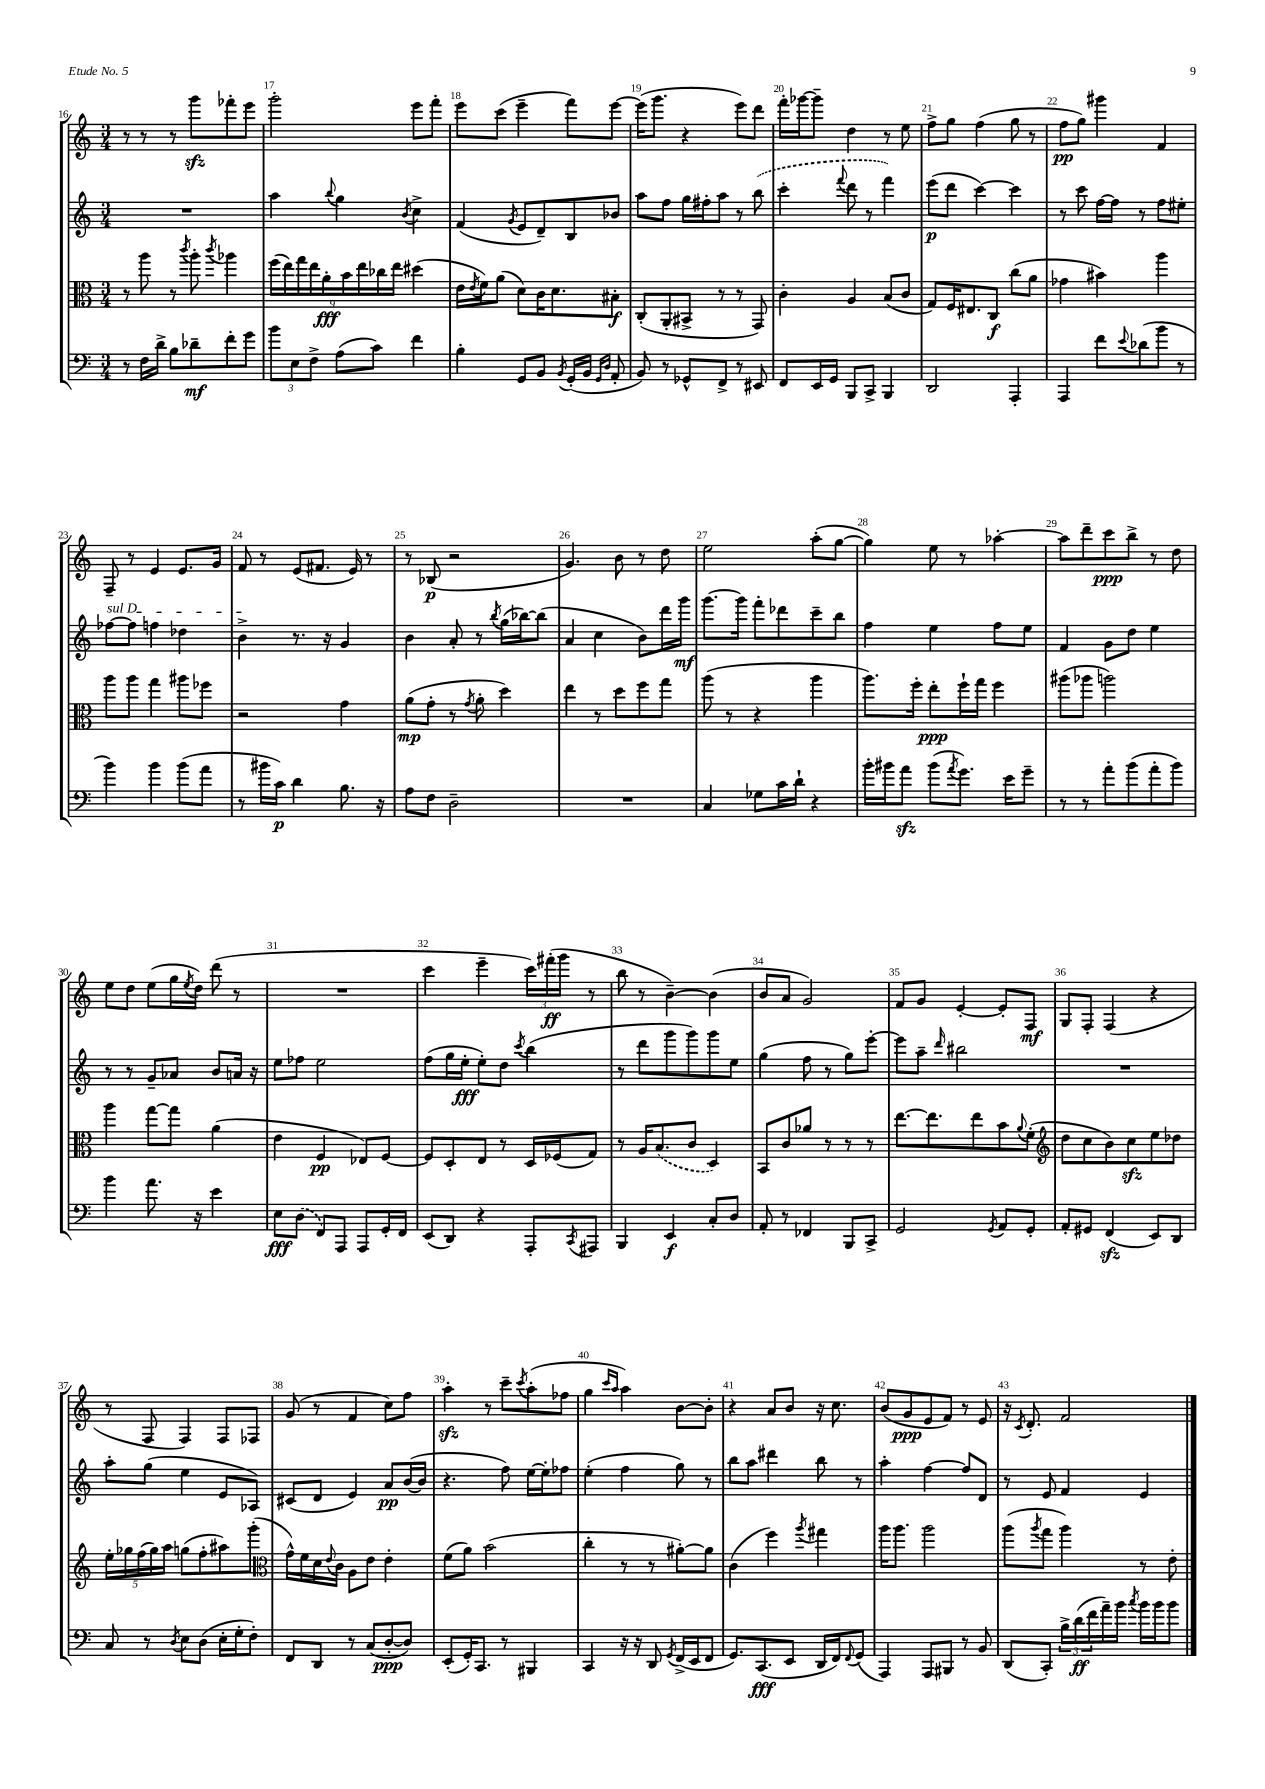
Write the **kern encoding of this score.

**kern	**kern	**kern	**kern
*staff4	*staff3	*staff2	*staff1
*clefF4	*clefC3	*clefG2	*clefG2
*k[]	*k[]	*k[]	*k[]
*M3/4	*M3/4	*M3/4	*M3/4
8r	8r	2.r	8r
16F	8aa	.	8r
16d^	.	.	.
8B	8r	.	8r
.	8qccc	.	.
8d-~	8aa'	.	8ggg
.	8qccc	.	.
8f'	4aa-	.	8fff-'
8g	.	.	8eee
=	=	=	=
12b	(18ff	4aa	2ggg'
.	18ee)	.	.
12E	.	.	.
.	18gg	.	.
12F^	18ee	.	.
.	18a'	.	.
.	.	8qqbb	.
(8A	.	4gg	.
.	18b	.	.
.	18ee	.	.
8c)	.	.	.
.	18cc-	.	.
.	18ee	.	.
.	.	8qb	.
4f	(4dd#	4cc^	8eee
.	.	.	8fff'
=	=	=	=
4B'	16e	(4f	8eee
.	8qe	.	.
.	16f)	.	.
.	(8a	.	(8ccc
.	.	8qg	.
8GG	8d)	8e	4eee~
8BB	16c	8d~)	.
.	8.d	.	.
8qBB	.	.	.
(16GG'	.	8B	8fff)
16BB	.	.	.
16qqGG	.	.	.
16qqD	.	.	.
8AA'	8B#'	8b-	[8eee
=	=	=	=
8BB)	(8C'	8aa	(16eee]
.	.	.	8.ggg
8r	8AA'	8ff	.
8GG-^^	8BB#^	16gg	4r
.	.	16ff#'	.
8FF^	8r	8aa	.
8r	8r	8r	8eee)
8EE#	8GG)	(8bb	8ddd
=	=	=	=
8FF	4c'	4ccc'	16fff'
.	.	.	[16ggg-
16EE	.	.	8ggg-~]
16GG	.	.	.
.	.	8qqfff	.
8BBB	4A	8ddd	4dd
8CC^	.	8r	.
4BBB	(8B	4fff)	8r
.	8c	.	8ee
=	=	=	=
2DD	8G)	(8eee	8ff^
.	16F	8ddd	8gg
.	8.E#	.	.
.	.	[4ccc)	(4ff
.	8C	.	.
4AAA'	(8cc	4ccc]	8gg
.	8a	.	8r
=	=	=	=
4AAA	4g-	8r	8ff
.	.	8ccc	8gg)
8f	4b#)	[16ff	4ggg#
.	.	16ff]	.
8qqe	.	.	.
(8d-	.	8r	.
8b	4aa	8ff	4f
8r	.	8ee#'	.
=	=	=	=
4b)	8aa	[8ff-	8F~
.	8aa	8ff-]	8r
4b	4gg	4ff	4e
(8b	8aa#	4dd-	8.e
8a	8ff-	.	.
.	.	.	16g
=	=	=	=
8r	2r	4b^	8f
16b#	.	.	8r
16c)	.	.	.
4d	.	8.r	(8e
.	.	.	8.f#
.	.	16r	.
8.B	4g	4g	.
.	.	.	16e)
.	.	.	8r
16r	.	.	.
=	=	=	=
8A	(8a	4b	8r
8F	8g'	.	(8B-
2D~	8r	8a'	2r
.	8qg	.	.
.	8a'	8r	.
.	.	8qbb	.
.	4dd)	(16gg	.
.	.	[16bb-)	.
.	.	(8bb-]	.
=	=	=	=
2.r	4ee	4a	4.g)
.	8r	4cc	.
.	8dd	.	8b
.	8ff	8b)	8r
.	8gg	16ddd	8dd
.	.	16ggg	.
=	=	=	=
4C	(8aa	[8.ggg	2ee
.	8r	.	.
.	.	16ggg]	.
8G-	4r	8fff'	.
16c	.	8ddd-	.
16d`	.	.	.
4r	4aa	8ccc~	(8aa'
.	.	8bb	[8gg
=	=	=	=
16b'	8.aa)	4ff	4gg])
16b#	.	.	.
8a	.	.	.
.	16ff'	.	.
(8b#	8ee'	4ee	8ee
8qa	.	.	.
8.g)	16ff`	.	8r
.	16gg	.	.
.	4ff	8ff	[4aa-'
16e	.	.	.
8g~	.	8ee	.
=	=	=	=
8r	(8aa#	4f	8aa-]
8r	8aa-	.	8ddd~
8a'	2aa)	8g	8ccc
(8b	.	8dd	8bb^
8a'	.	4ee	8r
8b)	.	.	8dd
=	=	=	=
4b	4aa	8r	8ee
.	.	8r	8dd
8.a	[8gg	8g~	(8ee
.	8gg]	8a-	16gg
.	.	.	8qee
16r	.	.	16dd)
4e	(4a	8b	(8ddd
.	.	16a	8r
.	.	16r	.
=	=	=	=
8E	4e	8ee	2.r
(8D	.	8ff-	.
8FF)	4F	2ee	.
8AAA	.	.	.
8AAA	8E-)	.	.
16GG'	[8F	.	.
16FF	.	.	.
=	=	=	=
(8EE	8F]	(8ff	4ccc
8DD)	8D'	16gg	.
.	.	16ee'	.
4r	8E	8ee')	4eee~
.	8r	8dd	.
.	.	8qccc	.
8AAA'	16D	(4bb	24ccc)
.	.	.	(24fff#'
.	(16F-	.	.
.	.	.	24ggg
8qCC	.	.	.
8AAA#	8G)	.	8r
=	=	=	=
4BBB	8r	8r	8bb
.	16A	8ddd	8r
.	(8.B	.	.
4EE	.	8ggg	[4b~)
.	8c	8ggg)	.
8C'	4D)	8ggg	(4b]
8D	.	8ee	.
=	=	=	=
8AA'	8BB	(4gg	8b
8r	8c	.	8a
4FF-	8a-	8ff	2g)
.	8r	8r	.
8BBB	8r	8gg)	.
8CC^	8r	[8eee'	.
=	=	=	=
2GG	[8.ee	8eee]	8f
.	.	8aa~	8g
.	8.ee]	.	.
.	.	16qqddd	.
.	.	2bb#	[4e'
.	8ee	.	.
8qGG	.	.	.
8AA	8b	.	8e']
.	8qqa	.	.
8GG'	(8f'	.	8F
=	=	=	=
*	*clefG2	*	*
8AA'	8dd	2.r	8G
8GG#	8cc	.	8F'
(4FF	8b)	.	(4F
.	8cc	.	.
8EE)	8ee	.	4r
8DD	8dd-	.	.
=	=	=	=
8C	20ee'	8aa'	8r
.	20gg-	.	.
.	(20ff	.	.
8r	.	(8gg	8F
.	20gg-)	.	.
.	20aa	.	.
8qD	.	.	.
8E	(8gg	4ee	4F)
(8D	8ff'	.	.
16E'	8aa#)	8e	8F
16G'	.	.	.
8F')	(8ggg'	8A-)	8F-
=	=	=	=
*	*clefC3	*	*
8FF	16g^^)	(8c#	(8g
.	16f	.	.
8DD	16d	8d	8r
.	8qqe	.	.
.	16c	.	.
8r	8A	4e)	4f
(8C	8e	.	.
[8D'	4e'	8a	8cc)
8D])	.	([16b	8ff
.	.	16b]	.
=	=	=	=
(8EE'	(8f	4.r	4aa'
16GG')	8a)	.	.
8.CC	.	.	.
.	(2b	.	8r
8r	.	8ff)	8ccc~
.	.	.	8qccc
4BBB#	.	[16ee	(8aa'
.	.	16ee']	.
.	.	8ff-	8ff-
=	=	=	=
4CC	4cc'	(4ee'	4gg
.	.	.	16qqccc
.	.	.	16qqaa
16r	8r	4ff	4aa)
16r	.	.	.
8DD	8r	.	.
8qGG	.	.	.
(16FF^	[8a#')	8gg)	[8b
16EE	.	.	.
8FF	8a#]	8r	8b']
=	=	=	=
8.GG)	(4c	8bb	4r
.	.	8aa	.
(8.CC	.	.	.
.	4ff)	4ddd#	8a
8EE	.	.	8b
.	8qaa	.	.
16DD	4gg#	8bb	16r
16FF)	.	.	8.cc
8qqFF	.	.	.
(8GG	.	8r	.
=	=	=	=
4AAA)	16aa	4aa'	(8b
.	8.aa	.	.
.	.	.	8g
8AAA	2aa	[4ff	8e
8BBB#	.	.	8f)
8r	.	8ff]	8r
8BB	.	8d	8e
=	=	=	=
(8DD	(8aa	8r	16r
.	.	.	8qc
.	.	.	8.d'
.	8qaa	.	.
8CC')	8gg	8e	.
24B^	4aa)	4f	2f
(24d	.	.	.
24f	.	.	.
16a~)	.	.	.
16b	.	.	.
8qcc	.	.	.
16b	8r	4e	.
16b	.	.	.
8b	8e'	.	.
==	==	==	==
*-	*-	*-	*-
